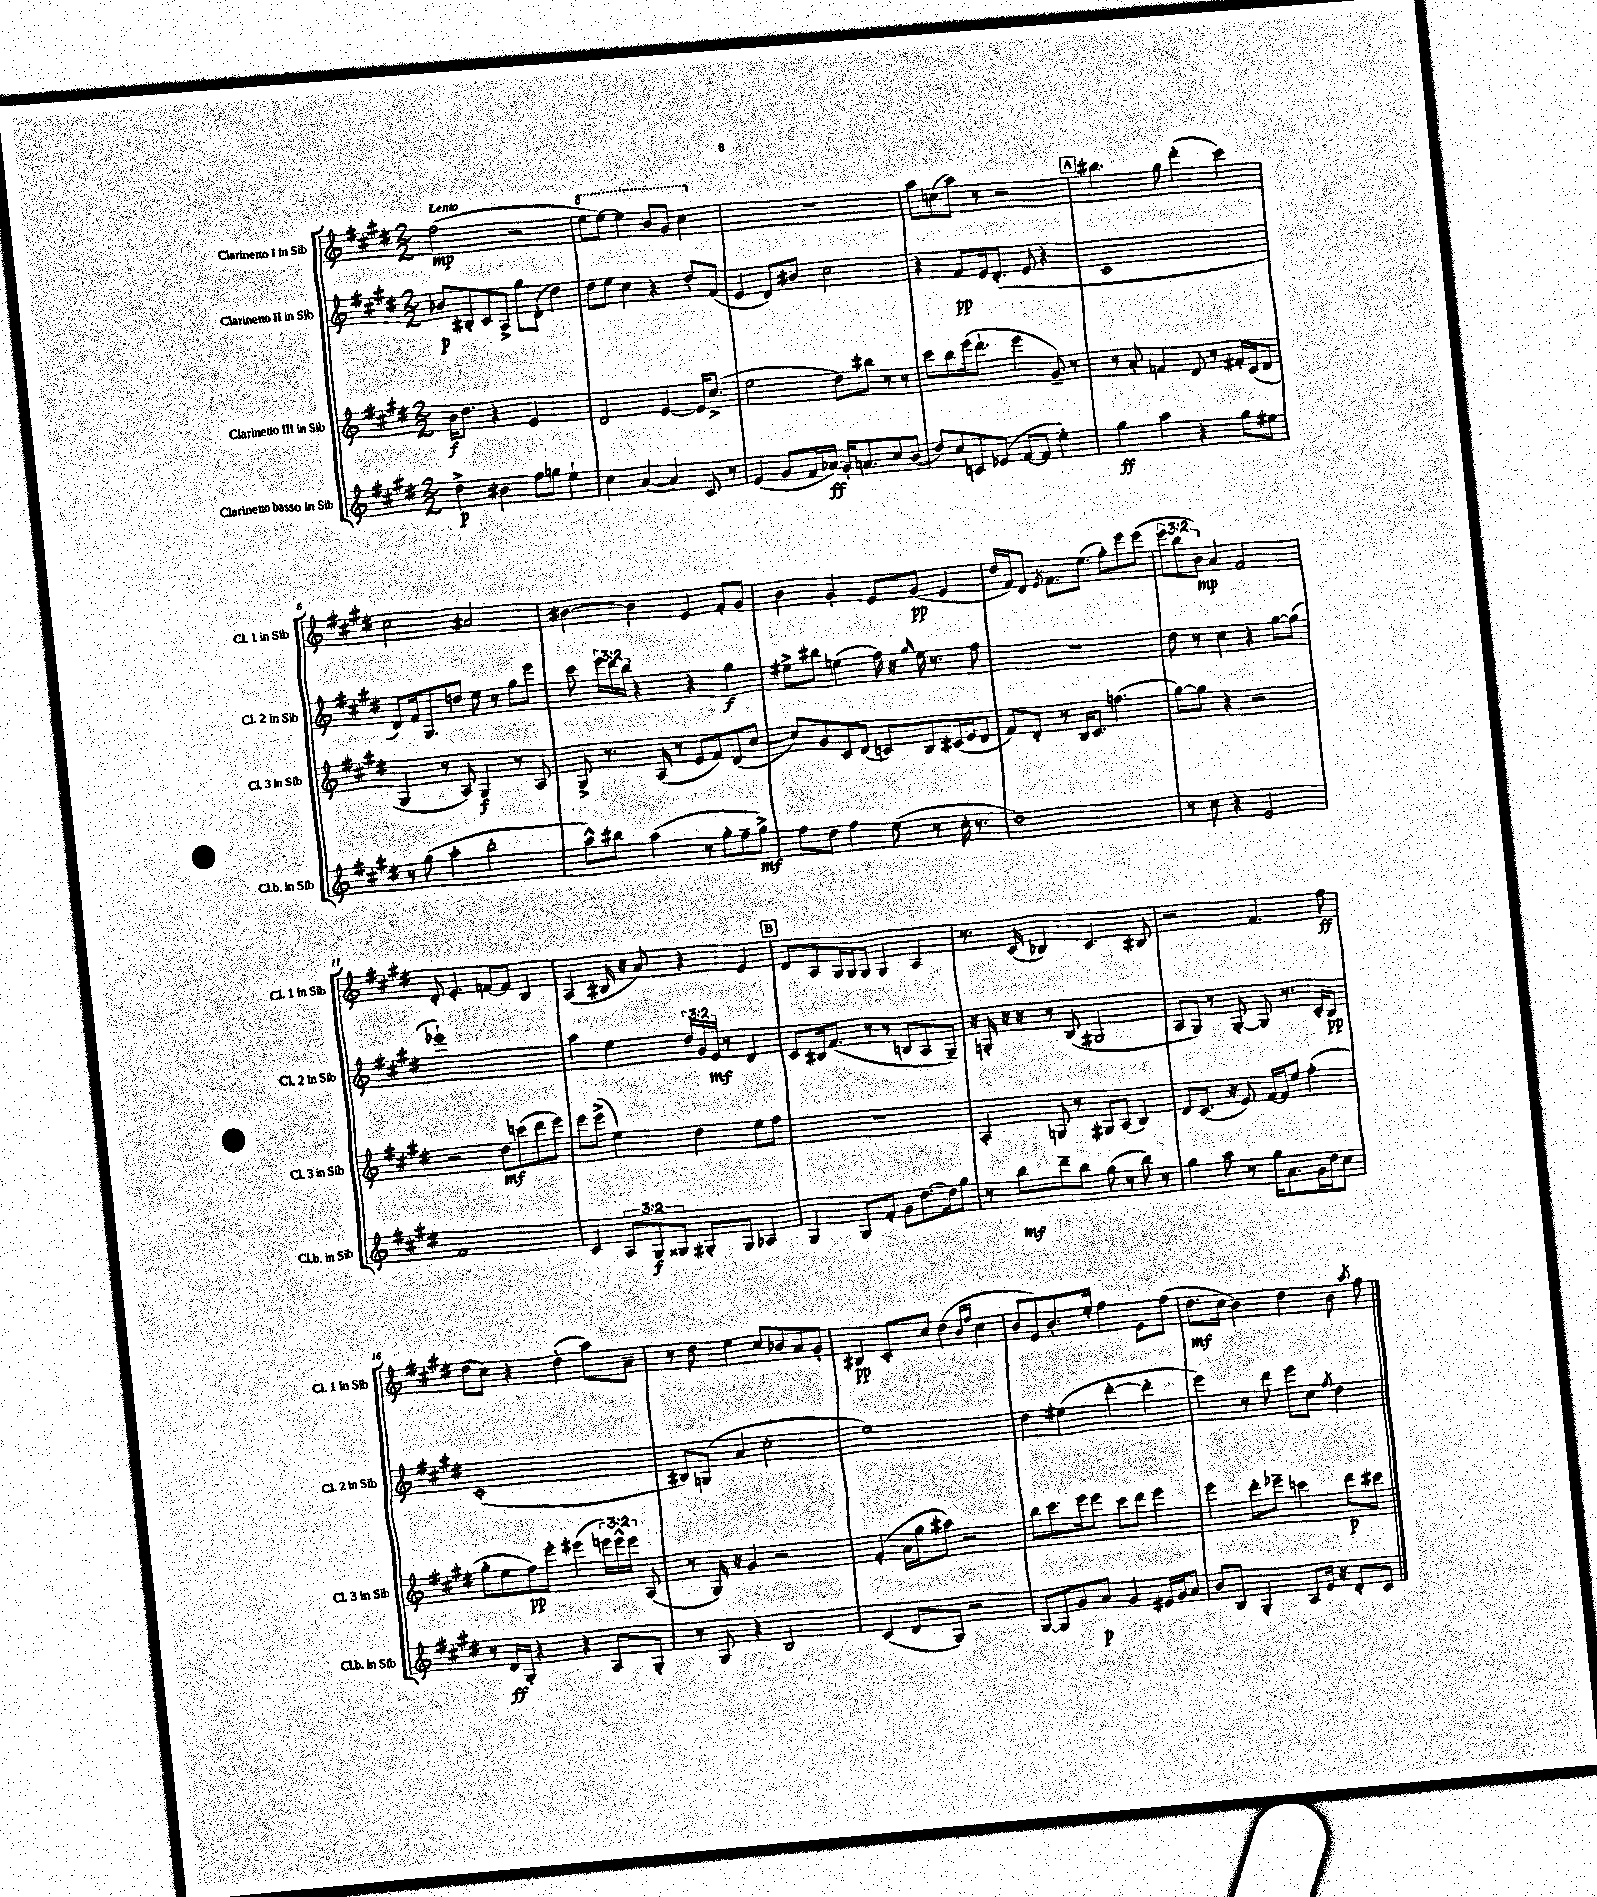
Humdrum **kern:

**kern	**kern	**kern	**kern
*staff4	*staff3	*staff2	*staff1
*clefG2	*clefG2	*clefG2	*clefG2
*k[f#c#g#d#]	*k[f#c#g#d#]	*k[f#c#g#d#]	*k[f#c#g#d#]
*M2/2	*M2/2	*M2/2	*M2/2
4dd#^	16b	8b-	(2ff#
.	8.dd#	.	.
.	.	8B#'	.
4b#	4r	8c#	.
.	.	8A^	.
8ff#	2e	8gg#	2r
8gg	.	(8d#'	.
4ee`	.	4dd#)	.
=	=	=	=
4cc#	2d#	8dd#	8eee
.	.	8ee	[8eee)
([4a	.	4cc#	4eee]
4a])	[4e	4r	8bb
.	.	.	8gg#
8c#	16e]	8dd#'	4ccc#
.	(8.cc#^	.	.
8r	.	(8f#	.
=	=	=	=
(4e	2ee	4e	1r
8g#	.	8d#)	.
16f#	.	8b#	.
16a-)	.	.	.
16g#'	8dd#)	2cc#	.
8.a	.	.	.
.	8bb#	.	.
8cc#	8r	.	.
(8b	8r	.	.
=	=	=	=
8dd#)	8ccc#	4r	8aa
8cc#	8bb	.	(8cc
8c	(16eee	8f#	8aa)
.	8.ddd#`	.	.
(8e-	.	16e	8r
.	.	(8.d#'	.
[8f#	4eee	.	2r
8f#]	.	8e	.
4ee')	8g#~)	4r	.
.	8r	.	.
=	=	=	=
4gg#	8r	1c#	4.bb#
.	8a'	.	.
4aa	4f	.	.
.	.	.	8gg#
4r	8d#	.	(4ddd#'
.	8r	.	.
8gg#	16f#'	.	4ccc#)
.	(16c#	.	.
8ee#	8d#	.	.
=	=	=	=
8r	4G#	8d#)	2cc#
(8gg#	.	16f#	.
.	.	8.G#	.
4aa'	8r	.	.
.	8A)	8dd	.
2bb'	4G#	8ee	2a#
.	.	8r	.
.	8r	8gg#	.
.	8A	8eee	.
=	=	=	=
8aa^^)	8G#^	8ccc#	[4b#
8bb#	8.r	24eee	.
.	.	24ddd#	.
.	.	24bb	.
(4aa	.	4r	4b#]
.	(16A	.	.
.	8r	.	.
8r	8e	4r	4e
8gg#'	8f#)	.	.
8ff#~	(8d#	4gg#	8f#'
8gg#^)	[8cc#	.	8g#
=	=	=	=
8ff#	8cc#])	8ee#^	4b
8dd#	8g#	8bb#	.
4ff#	8c#	(4ee	4g#'
.	(8d#	.	.
(8ee	8c)	16ff#)	8e
.	.	16r	.
.	.	16qqgg#	.
8r	8B	16ee	(8g#
.	.	8.r	.
16cc#'	(16c#	.	4e
8.r	16e	.	.
.	8d#	8ff#	.
=	=	=	=
1dd#)	8f#)	1r	16dd#
.	.	.	16f#)
.	8d#'	.	8d#
.	.	.	8qe
.	8r	.	8.f#
.	16B	.	.
.	8.c#	.	(8.ee
.	(4.ff	.	8gg#')
.	.	.	8eee
.	.	.	(8eee
=	=	=	=
8r	[8gg#)	8dd#	12eee
.	.	.	12bb
8cc#	8gg#]	8r	.
.	.	.	12b)
4r	4r	4cc#	4a
2e	2r	4r	2f#
.	.	[8gg#	.
.	.	(8gg#]	.
=	=	=	=
1f#	2r	1eee-`)	8d#'
.	.	.	4.e'
.	8dd#	.	[8f
.	(8ccc	.	8f]
.	8ddd#	.	4B
.	8eee)	.	.
=	=	=	=
4c#	8eee	4aa	(4A
.	(8eee^	.	.
12A	4ee)	4ee	16B#
.	.	.	16r
12G#	.	.	.
.	.	.	8a)
12G##	.	.	.
8G#'	4dd#	24dd#	4r
.	.	24g#	.
.	.	24e	.
8G#	.	8r	.
4A-	8ee	4d#	4e
.	8ff#	.	.
=	=	=	=
4G#	1r	8c#	8d#
.	.	16B#	8A
.	.	(8.f#	.
8G#	.	.	16G#
.	.	.	16G#
8f#'	.	8r	8G#
8g#	.	8r	4G#
[8.dd#	.	8B	.
.	.	8A	4A
16dd#]	.	.	.
8gg#	.	8G#~)	.
=	=	=	=
8r	4A'	16r	8.r
.	.	16G'	.
8bb	.	16r	.
.	.	16r	(16c#
8ddd#~	8G	8r	4B-)
8bb	8r	(8B	.
(8gg#	8G#	2G#	4.c#
8r	(8A	.	.
8bb)	4B)	.	.
8r	.	.	8B#
=	=	=	=
4gg#	8d#	8A	2r
.	(8.c#	8G#)	.
8aa	.	8r	.
.	16r	.	.
8r	8e)	[8G#'	.
16gg#	[16f#	8G#]	4.f#
8.a	16f#]	.	.
.	8ee	8.r	.
16g#	(4ff#'	.	.
16dd#	.	16c#'	.
8cc#	.	8B	8ff#
=	=	=	=
8r	8gg#'	(1c#'	(8dd#
16d#	8ee	.	8cc#)
16G#'	.	.	.
4r	8ff#)	.	4r
.	8eee'	.	.
4r	(4eee#	.	(4dd#'
8A	24eee)	.	8aa)
.	24eee^^	.	.
.	24eee	.	.
8G#'	(8A	.	8a~
=	=	=	=
8r	8r	8B#)	8r
8G#	16G#)	(8G	8dd#
.	16r	.	.
4r	4g#	4a	4ee
2B	2r	2cc#'	8cc#
.	.	.	8b-
.	.	.	8a
.	.	.	8g#'
=	=	=	=
(4c#	(4f#'	1ee)	4B#
8d#	16a	.	8c#'
.	16gg#	.	.
8G#)	8aa#)	.	8cc#
2r	2r	.	(4dd#
.	.	.	16qqb
.	.	.	16qqff#
.	.	.	4cc#
=	=	=	=
[8G#	8bb	4dd#	8b
8G#]	8.ccc#	.	8e)
8g#	.	(4ee#	8.b'
.	16eee	.	.
8a	8eee	.	.
.	.	.	16ee'
4g#	8ccc#	[4ddd#'	4ff#
.	8ddd#	.	.
16e#	4eee	4ddd#']	8e
16g#	.	.	.
8a	.	.	(8ff#
=	=	=	=
8b	4eee	4eee)	8.dd#
8B	.	.	.
.	.	.	16cc#
4G#'	8ddd#'	8r	4b)
.	8eee-~	8ddd#	.
8A	4ccc	8eee	4dd#
16e	.	8cc#	.
16r	.	.	.
.	.	8qff#	.
8d#'	8ddd#	4dd#	8b
.	.	.	8qaa
8c#	8ccc#	.	8ff#
==	==	==	==
*-	*-	*-	*-
